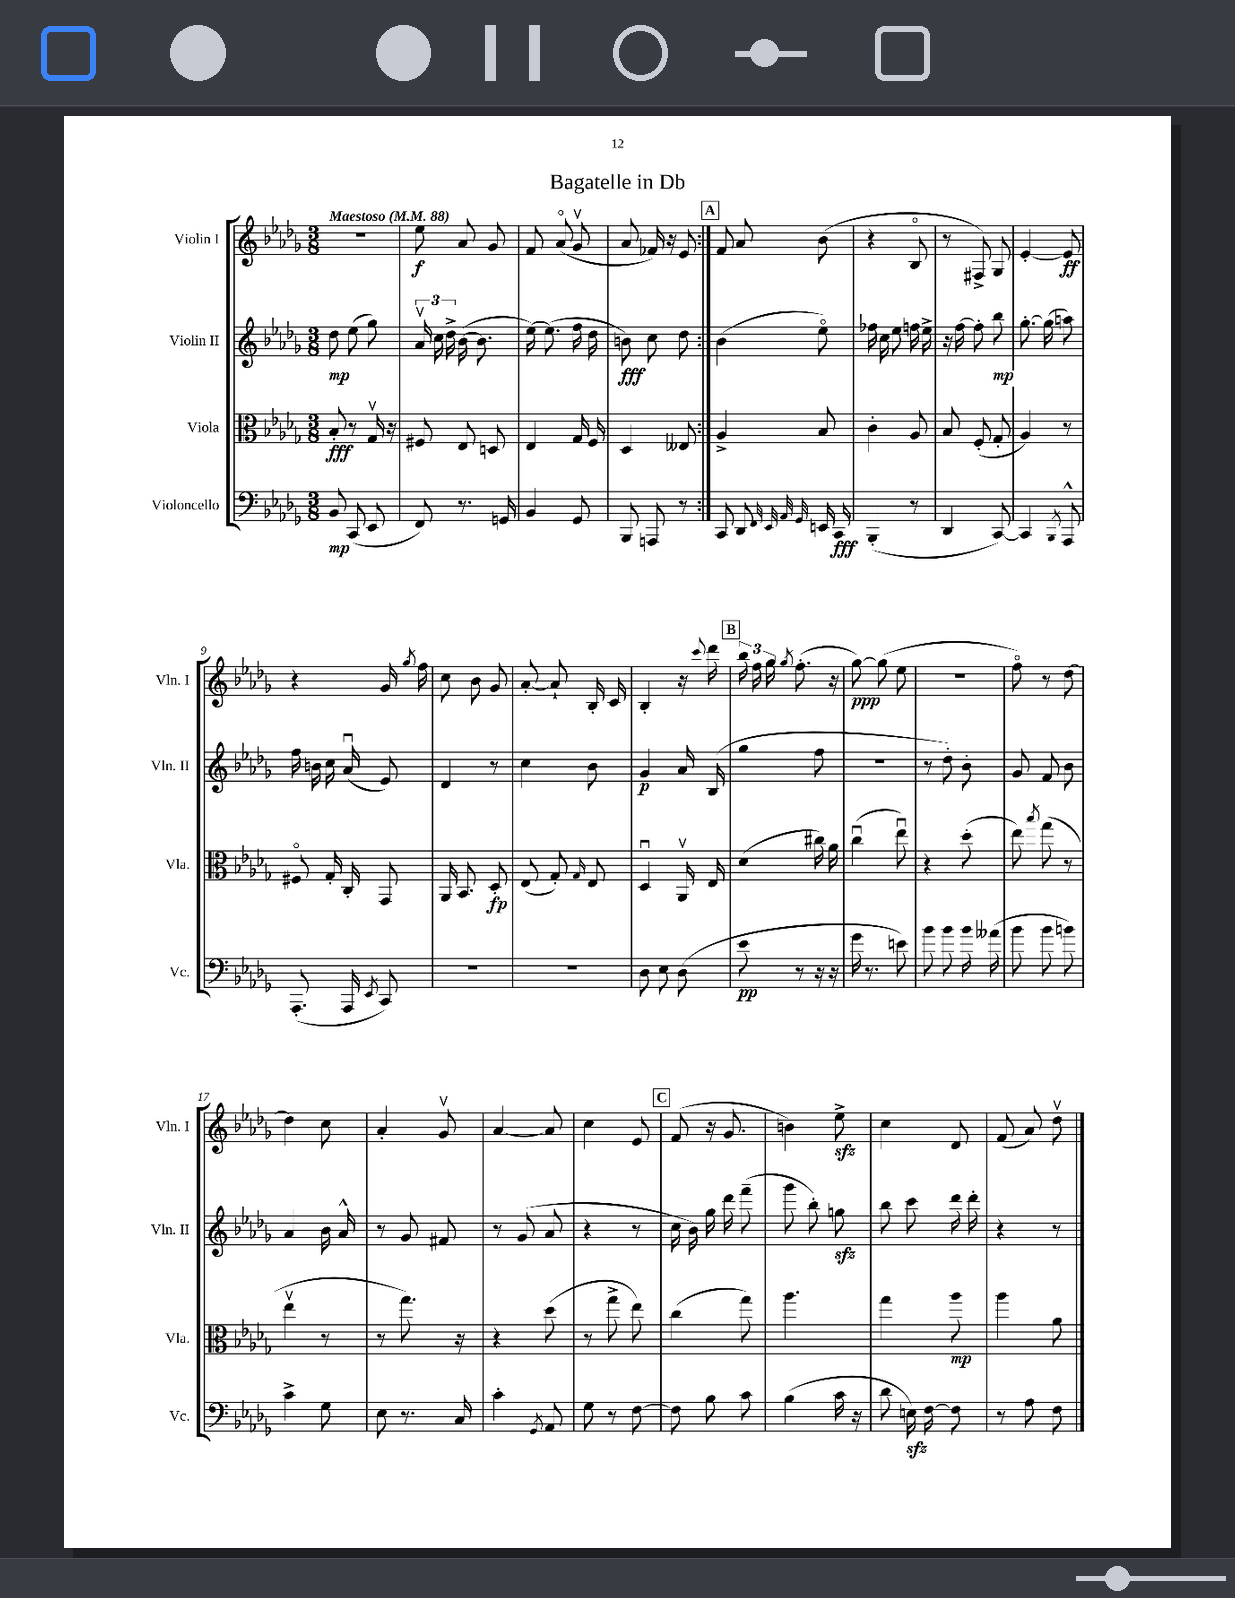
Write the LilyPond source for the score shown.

\header { title = "Bagatelle in Db" }
<<
\new StaffGroup <<
\new Staff = "s0" \with { instrumentName = "Violin I" shortInstrumentName = "Vln. I" } {
    \clef treble \key des \major \numericTimeSignature \time 3/8 \tempo "Maestoso" 4 = 88
    \autoBeamOff \repeat volta 2 { R4. |
    ees''8\f aes'8 ges'8 |
    f'8 aes'8\flageolet( ges'8\upbow |
    aes'8 fes'16) r16 ees'8 | }
    \mark \markup { \box "A" } f'8 aes'8 bes'8( |
    r4 bes8\flageolet |
    r8 fis8->) ges8 |
    ees'4~-. ees'8\ff |
    r4 ges'16 \acciaccatura { ges''8 } f''16 |
    c''8 bes'8 ges'8 |
    aes'8~-. aes'8-! bes16-. c'16 |
    bes4-. r16 \appoggiatura { c'''8 } des'''16 |
    \mark \markup { \box "B" } \tuplet 3/2 { bes''16 f''16 ges''16 } \acciaccatura { ges''8 } f''8.-.( r16 |
    ges''8~\ppp) ges''8( ees''8 |
    R4. |
    f''8\flageolet) r8 des''8~ |
    des''4 c''8 |
    aes'4-. ges'8\upbow |
    aes'4~ aes'8 |
    c''4 ees'8 |
    \mark \markup { \box "C" } f'8( r16 ges'8. |
    b'4) ees''8->\sfz |
    c''4 des'8 |
    f'8( aes'8) des''8\upbow \bar "|." |
}
\new Staff = "s1" \with { instrumentName = "Violin II" shortInstrumentName = "Vln. II" } {
    \clef treble \key des \major \numericTimeSignature \time 3/8
    \autoBeamOff \repeat volta 2 { des''8\mp ees''8( ges''8) |
    \tuplet 3/2 { aes'16\upbow c''16 des''16-> } bes'16~( bes'8. |
    ees''16~) ees''8.( f''16 des''16 |
    b'8\fff) c''8 des''8 | }
    \mark \markup { \box "A" } bes'4( ees''8\flageolet) |
    fes''16 c''16 ees''8 f''16 ees''16-> |
    r16 f''16~ f''8-. bes''8\mp |
    ges''8.~-. ges''16( a''8) |
    f''16 b'16 c''16 aes'16\downbow( ees'8) |
    des'4 r8 |
    c''4 bes'8 |
    ges'4\p aes'16 bes16( |
    \mark \markup { \box "B" } ges''4 f''8 |
    R4. |
    r8 des''8-.) bes'8-. |
    ges'8 f'8 bes'8 |
    aes'4 bes'16 aes'16-^ |
    r8 ges'8 fis'8 |
    r8 ges'8( aes'8 |
    r4 r8 |
    \mark \markup { \box "C" } c''16 bes'16) ges''16 des'''16 f'''8--( |
    ges'''8 bes''8-.) g''8\sfz |
    bes''8 c'''8 des'''16 des'''16-. |
    r4 r8 \bar "|." |
}
\new Staff = "s2" \with { instrumentName = "Viola" shortInstrumentName = "Vla." } {
    \clef alto \key des \major \numericTimeSignature \time 3/8
    \autoBeamOff \repeat volta 2 { bes8-.\fff r8 ges16\upbow r16 |
    fis8 ees8 d8 |
    ees4 ges16 f16 |
    des4 eeses8 | }
    \mark \markup { \box "A" } aes4-> bes8 |
    c'4-. aes8 |
    bes8 f8-.( ges8-. |
    aes4) r8 |
    fis8\flageolet ges16-. c16-. ges,8 |
    aes,16 bes,8. des8-.\fp |
    ees8( ges8-.) \grace { ges16 } ees8 |
    des4\downbow aes,16\upbow ees16 |
    \mark \markup { \box "B" } des'4( cis''16) aes'16 |
    c''4\downbow( ees''8\downbow) |
    r4 des''8-.( |
    ees''8) \acciaccatura { bes''8 } ges''8( r8 |
    ees''4\upbow r8 |
    r8 ges''8.) r16 |
    r4 des''8( |
    r8 ges''8-> ees''8) |
    \mark \markup { \box "C" } c''4( ges''8) |
    aes''4. |
    ges''4 aes''8\mp |
    aes''4 aes'8 \bar "|." |
}
\new Staff = "s3" \with { instrumentName = "Violoncello" shortInstrumentName = "Vc." } {
    \clef bass \key des \major \numericTimeSignature \time 3/8
    \autoBeamOff \repeat volta 2 { bes,8\mp c,8( ees,8 |
    f,8) r8. g,16 |
    bes,4 ges,8 |
    bes,,8 a,,8 r8 | }
    \mark \markup { \box "A" } c,8 des,8 \grace { f,32 ees,32 aes,32 ges,32 } e,16 c,16\fff |
    bes,,4-.( r8 |
    des,4 c,8~) |
    c,4 \acciaccatura { bes,,8 } aes,,8-^ |
    aes,,8.-.( aes,,16 \acciaccatura { ees,8 } c,8) |
    R4. |
    R4. |
    des8 ees8 des8( |
    \mark \markup { \box "B" } ees'8\pp r8 r16 r16 |
    ges'16 r8. e'8) |
    bes'8 bes'8 bes'16 aeses'16( |
    bes'8 bes'8 b'8) |
    c'4-> ges8 |
    ees8 r8. c16 |
    c'4-. \acciaccatura { ges,8 } aes,8 |
    ges8 r8 f8~ |
    \mark \markup { \box "C" } f8 bes8 c'8 |
    bes4( c'16 r16 |
    des'8 e16\sfz) f16~ f8 |
    r8 aes8 f8 \bar "|." |
}
>>
>>
